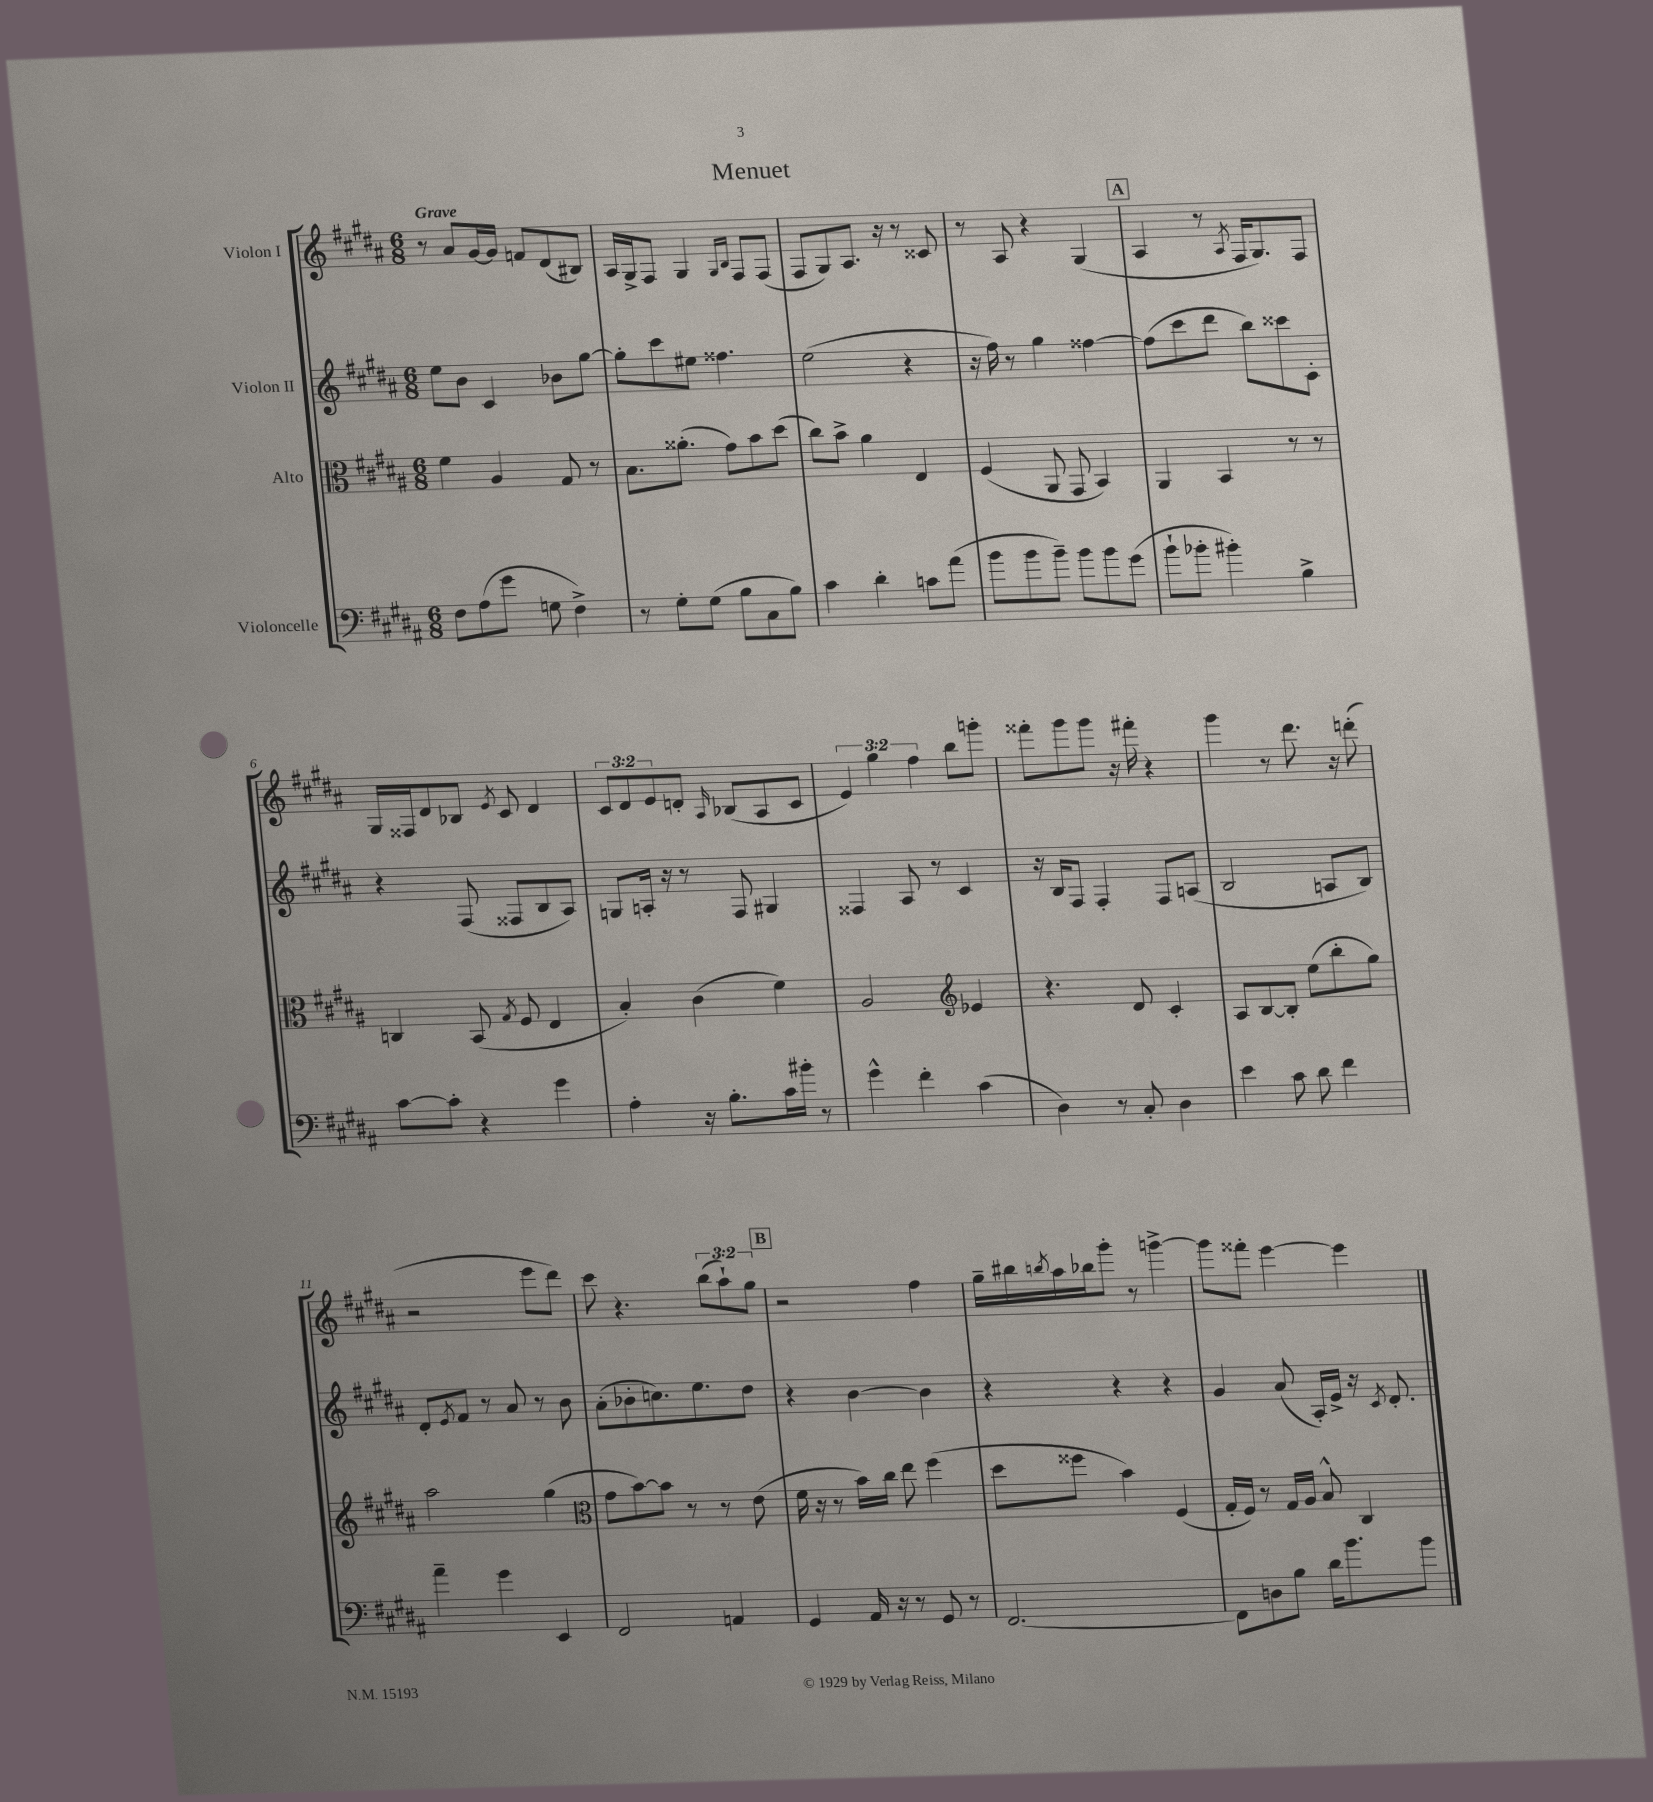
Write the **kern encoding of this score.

**kern	**kern	**kern	**kern
*staff4	*staff3	*staff2	*staff1
*clefF4	*clefC3	*clefG2	*clefG2
*k[f#c#g#d#a#]	*k[f#c#g#d#a#]	*k[f#c#g#d#a#]	*k[f#c#g#d#a#]
*M6/8	*M6/8	*M6/8	*M6/8
8F#	4f#	8ee	8r
(8A#	.	8b	8a#
8g#	4A#	4c#	[16g#
.	.	.	16g#]
8G	.	.	8f
4F#^)	8G#	8b-	(8d#
.	8r	[8gg#	8B#)
=	=	=	=
8r	8.B	8gg#']	16A#
.	.	.	16G#^
8G#'	.	8ccc#	8F#
.	(8.a##'	.	.
(8G#	.	8ee#	4G#
8B	8g#)	4.ff##	.
.	.	.	16qqG#
.	.	.	16qqB
8C#	8b	.	8F#
8B)	(8dd#	.	(8F#
=	=	=	=
4c#	8cc#)	(2ee	8F#
.	8b^	.	8G#)
4d#'	4a#	.	8.A#
.	.	.	16r
8c	4E	4r	8r
(8a#	.	.	8c##
=	=	=	=
8b	(4F#	16r	8r
.	.	16ff#)	.
8b	.	8r	8A#
8b~)	8AA#	4gg#	4r
8b	8GG#	.	.
8b	4BB)	[4ff##	(4G#
(8g#	.	.	.
=	=	=	=
8b`	4AA#	(8ff##]	4A#
8b-'	.	8ccc#	.
4b#')	4BB	8ddd#	8r
.	.	.	8qA#
.	.	8bb)	16F#
.	.	.	8.G#)
4B^	8r	8ccc##	.
.	8r	8c#'	8F#
=	=	=	=
[8c#	4C	4r	16G#
.	.	.	16F##
8c#']	.	.	8d#
4r	(8BB	(8F#	8B-
.	8qG#	.	8qe
.	8F#	8F##	8c#
4g#	4E	8B	4d#
.	.	8A#)	.
=	=	=	=
4A#'	4B')	8G	12c#
.	.	.	12d#
.	.	16A'	.
.	.	.	12e
.	.	16r	.
16r	(4c#	8r	8d'
8.B'	.	.	.
.	.	.	16qqA#
.	.	8F#	(8B-
16c#	4f#)	4G#	8A#
16b#'	.	.	.
8r	.	.	8c#
=	=	=	=
4g#^^	2A#	4F##	6e)
.	.	.	6gg#
4f#'	.	8A#	.
.	.	.	6ff#
.	.	8r	.
*	*clefG2	*	*
(4c#	4e-	4c#	8bb
.	.	.	8ggg'
=	=	=	=
4D#)	4.r	16r	8fff##'
.	.	16B	.
.	.	8F#	8ggg#
8r	.	4F#'	8ggg#
8C#'	8d#	.	16r
.	.	.	16fff#'
4D#	4c#'	8F#	4r
.	.	(8A	.
=	=	=	=
4e	8A#	2B	4ggg#
.	[8B	.	.
8c#	8B']	.	8r
8d#	(8ee	.	8.ddd#
4f#	8bb'	8A	.
.	.	.	16r
.	8gg#)	8B)	(8ddd'
=	=	=	=
4a#~	2aa#	8d#'	2r
.	.	8qe	.
.	.	8f#	.
4g#	.	8r	.
.	.	8a#	.
4EE	(4gg#	8r	8eee
.	.	8b	8ddd#)
=	=	=	=
*	*clefC3	*	*
2FF#	8g#	(8a#'	8ccc#
.	[8b)	8b-'	4.r
.	8b]	8.cc)	.
.	8r	.	.
.	.	8.ee	.
4AA	8r	.	(12bb
.	.	.	12aa#`)
.	(8e	8dd#	.
.	.	.	12gg#
=	=	=	=
4GG#	16f#	4r	2r
.	16r	.	.
.	8r	.	.
16AA#	16b)	[4b	.
16r	16cc#	.	.
8r	8ee	.	.
8GG#	(4ff#	4b]	4ff#
8r	.	.	.
=	=	=	=
[2.FF#	8dd#	4r	16gg#~
.	.	.	16bb#
.	.	.	8qbb
.	8ff##	.	16aa#
.	.	.	16bb-
.	4b)	4r	8ggg#'
.	.	.	8r
.	(4F#	4r	[4ggg^
=	=	=	=
8FF#]	16G#'	4g#	8ggg]
.	16F#)	.	.
8D	8r	.	8fff##'
8B	16G#	(8a#	[4eee
.	16A#	.	.
16d#	8B^^	16A#')	.
8.b	.	16e^	.
.	4C#	16r	4eee]
.	.	8qc#	.
.	.	8.d#'	.
8b	.	.	.
==	==	==	==
*-	*-	*-	*-
